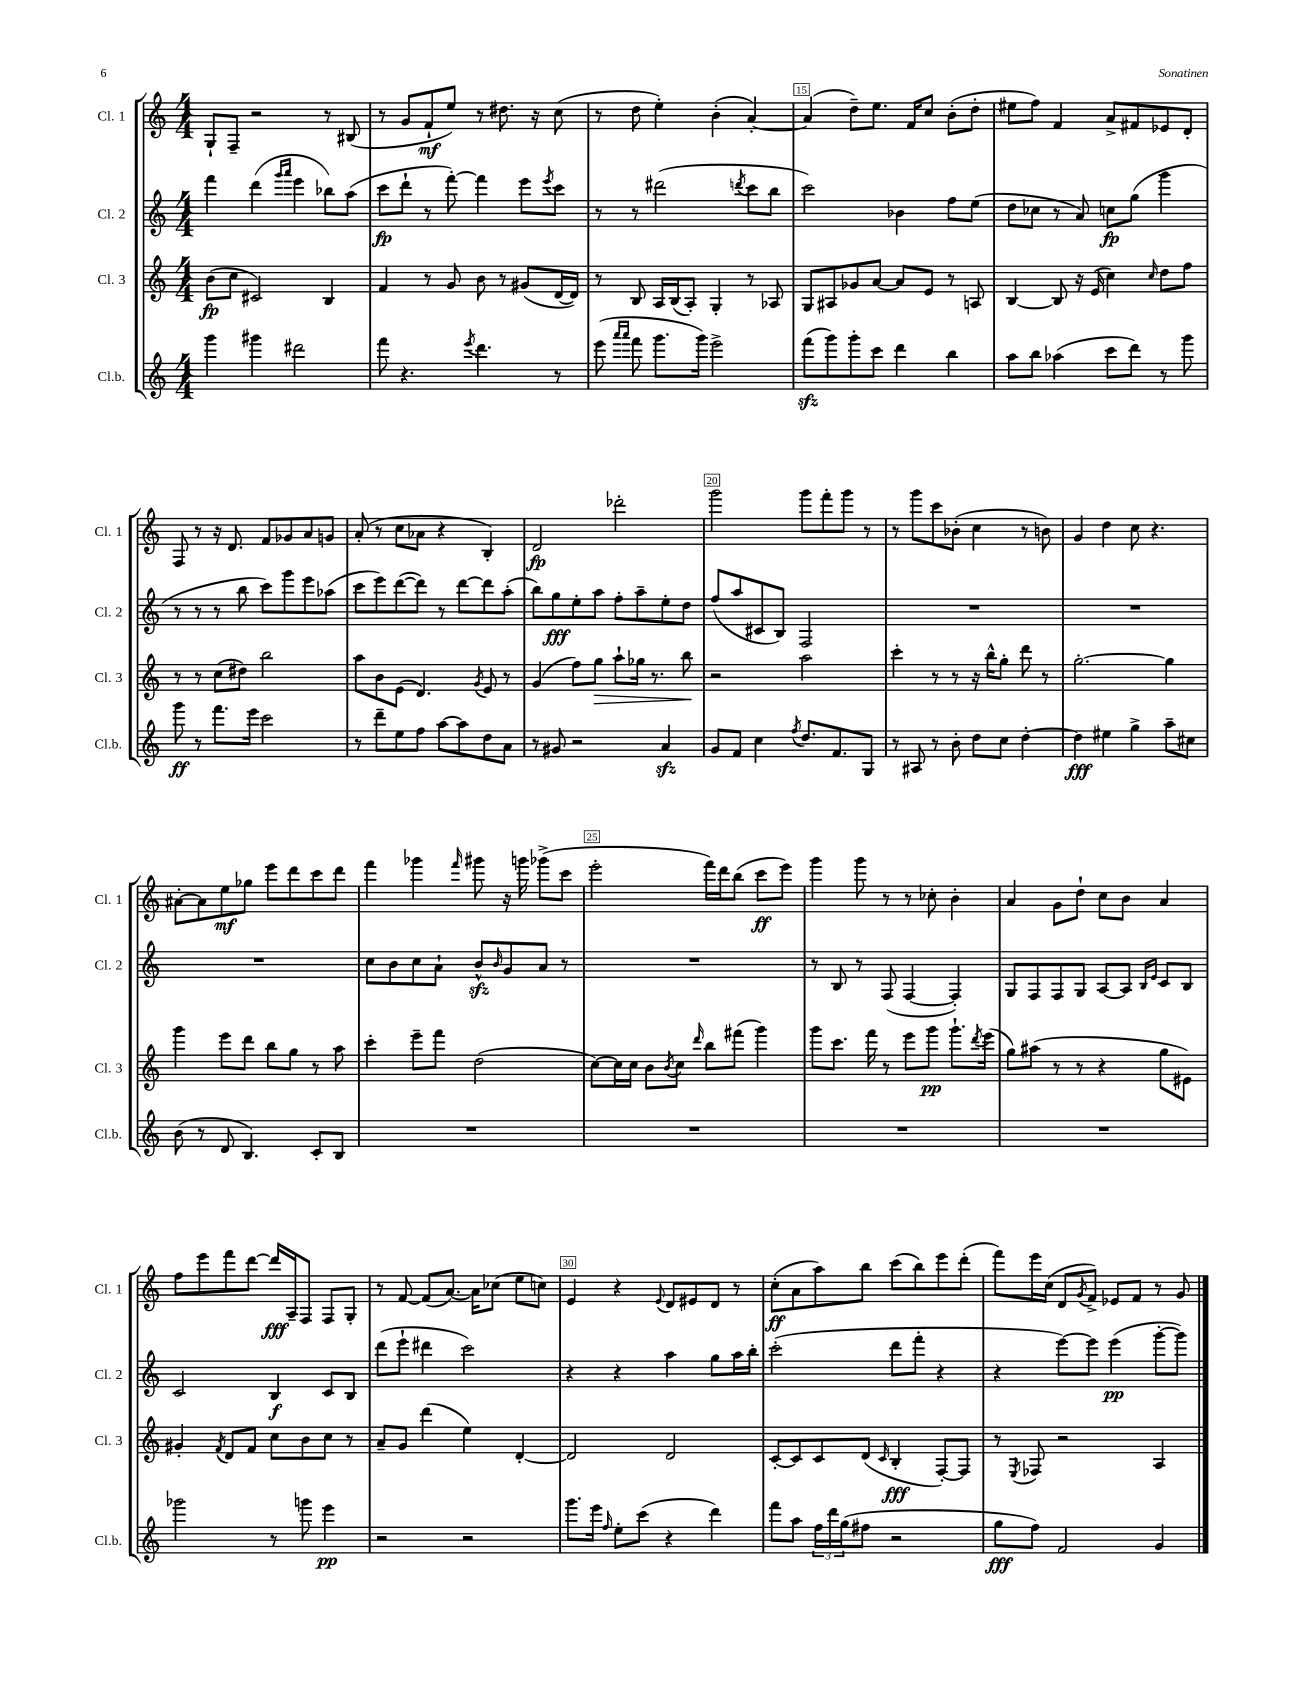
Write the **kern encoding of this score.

**kern	**dynam	**kern	**dynam	**kern	**dynam	**kern	**dynam
*part4	*part4	*part3	*part3	*part2	*part2	*part1	*part1
*staff4	*staff4	*staff3	*staff3	*staff2	*staff2	*staff1	*staff1
*I"Cl.b.	*	*I"Cl. 3	*	*I"Cl. 2	*	*I"Cl. 1	*
*I'Cl.b.	*	*I'Cl. 3	*	*I'Cl. 2	*	*I'Cl. 1	*
*clefG2	*	*clefG2	*	*clefG2	*	*clefG2	*
*k[]	*	*k[]	*	*k[]	*	*k[]	*
*M4/4	*	*M4/4	*	*M4/4	*	*M4/4	*
=12	=12	=12	=12	=12	=12	=12	=12
4ggg\	.	(8b\L	fp	4fff\	.	8G`/L	.
.	.	8cc\J	.	.	.	8F~/J	.
4ggg#X\	.	2c#X/)	.	(4ddd\	.	2r	.
.	.	.	.	16qqggg/LL	.	.	.
.	.	.	.	16qqaaa/JJ	.	.	.
2ddd#X\	.	.	.	4eee\	.	.	.
.	.	4B/	.	8bb-X\L)	.	8r	.
.	.	.	.	(8aa\J	.	(8B#X/	.
=13	=13	=13	=13	=13	=13	=13	=13
8fff\	.	4f/	.	8ccc\L	fp	8r	.
4.r	.	.	.	8ddd`\J	.	8g/L	.
.	.	8r	.	8r	.	8f`/	mf
.	.	8g/	.	[8fff'\)	.	8ee/J)	.
8qeee/	.	.	.	.	.	.	.
4.ddd\	.	8b\	.	4fff\]	.	8r	.
.	.	8r	.	.	.	8.dd#X\	.
.	.	(8g#X/L	.	8eee\L	.	.	.
.	.	.	.	.	.	16r	.
.	.	.	.	8qeee/	.	.	.
8r	.	[16d/L	.	8ccc\J	.	(8cc\	.
.	.	16d/JJ])	.	.	.	.	.
=14	=14	=14	=14	=14	=14	=14	=14
(8eee\	.	8r	.	8r	.	8r	.
16qqaaa/LL	.	.	.	.	.	.	.
16qqaaa/JJ	.	.	.	.	.	.	.
8fff\	.	8B/	.	8r	.	8dd\	.
8.ggg\L	.	16A/LL	.	(2ddd#X\	.	4ee'\)	.
.	.	(16B/J	.	.	.	.	.
.	.	8A'/J)	.	.	.	.	.
16ggg\Jk)	.	.	.	.	.	.	.
2eee^\	.	4G'/	.	.	.	(4b'\	.
.	.	.	.	8qdddn/	.	.	.
.	.	8r	.	8ccc\L	.	[4a'/)	.
.	.	8A-X/	.	8bb\J	.	.	.
=15	=15	=15	=15	=15	=15	=15	=15
(8fffzz\L	.	8G/L	.	2ccc\)	.	(4a/]	.
8ggg\)	.	8A#X/	.	.	.	.	.
8ggg'\	.	8g-X/	.	.	.	8dd~\L)	.
8ccc\J	.	[8a/J	.	.	.	8.ee\J	.
4ddd\	.	8a/L]	.	4b-X\	.	.	.
.	.	.	.	.	.	16f/KL	.
.	.	8e/J	.	.	.	8cc/J	.
4bb\	.	8r	.	8ff\L	.	(8b'\L	.
.	.	8An/	.	(8ee\J	.	8dd'\J	.
=16	=16	=16	=16	=16	=16	=16	=16
8aa\L	.	[4B/	.	8dd\L	.	8ee#X\L	.
8bb\J	.	.	.	8cc-X\J	.	8ff\J)	.
(4aa-X\	.	8B/]	.	8r	.	4f/	.
.	.	16r	.	8a/)	.	.	.
.	.	(16e/	.	.	.	.	.
8ccc\L	.	4cc\)	.	8ccn\L	fp	8a^/L	.
8ddd\J)	.	.	.	(8gg\J	.	8f#X/	.
.	.	16qqcc/	.	.	.	.	.
8r	.	8dd\L	.	4ggg\	.	8e-X/	.
8ggg\	.	8ff\J	.	.	.	8d'/J	.
!!LO:LB:g=z
=17	=17	=17	=17	=17	=17	=17	=17
8ggg\	ff	8r	.	8r	.	8F/	.
8r	.	8r	.	8r	.	8r	.
8.fff\L	.	(8cc\L	.	8r	.	16r	.
.	.	.	.	.	.	8.d/	.
.	.	8dd#X\J)	.	8bb\	.	.	.
16eee\Jk	.	.	.	.	.	.	.
2ccc\	.	2bb\	.	8ccc\L)	.	8f/L	.
.	.	.	.	8ggg\	.	8g-X/	.
.	.	.	.	8eee\	.	8a/	.
.	.	.	.	(8aa-X\J	.	8gn/J	.
=18	=18	=18	=18	=18	=18	=18	=18
8r	.	8aa\L	.	8ccc\L	.	(8a'/	.
8ddd~\L	.	8b\	.	8eee\)	.	8r	.
8ee\	.	(8e\J	.	([8ddd\	.	8cc\L	.
8ff\J	.	4.d/)	.	8ddd\J])	.	8a-X\J	.
[8aa\L	.	.	.	8r	.	4r	.
8aa\]	.	.	.	[8ddd\L	.	.	.
.	.	8qg/	.	.	.	.	.
8dd\	.	8e/	.	8ddd\]	.	4B'/)	.
8a\J	.	8r	.	(8aa'\J	.	.	.
=19	=19	=19	=19	=19	=19	=19	=19
8r	.	(4g/	.	8bb\L)	.	2d/	fp
8g#X/	.	.	.	8gg\	fff	.	.
2r	.	8ff\L)	.	8ee'\	.	.	.
!	!	!	!LO:HP:b	!	!	!	!
.	.	8gg\J	>	8aa\J	.	.	.
.	.	8aa`\L	.	8ff'\L	.	2ddd-X'\	.
.	.	16gg-X\Jk	.	8aa~\	.	.	.
.	.	8.r	.	.	.	.	.
4azz/	.	.	.	8ee'\	.	.	.
.	.	8bb\	.	8dd\J	.	.	.
.	.	.	]	.	.	.	.
=20	=20	=20	=20	=20	=20	=20	=20
8g/L	.	2r	.	(8ff/L	.	2ggg\	.
8f/J	.	.	.	8aa/	.	.	.
4cc\	.	.	.	8c#X/	.	.	.
.	.	.	.	8B/J)	.	.	.
8qff/	.	.	.	.	.	.	.
8.dd/L	.	2aa\	.	2F/	.	8ggg\L	.
.	.	.	.	.	.	8fff'\	.
8.f/	.	.	.	.	.	.	.
.	.	.	.	.	.	8ggg\J	.
8G/J	.	.	.	.	.	8r	.
=21	=21	=21	=21	=21	=21	=21	=21
8r	.	4ccc'\	.	1r	.	8r	.
8A#X/	.	.	.	.	.	8ggg\L	.
8r	.	8r	.	.	.	8ccc\	.
8b'\	.	8r	.	.	.	(8b-X'\J	.
8dd\L	.	16r	.	.	.	4cc\	.
.	.	16bb^^\KL	.	.	.	.	.
8cc\J	.	8gg'\J	.	.	.	.	.
[4dd'\	.	8ddd\	.	.	.	8r	.
.	.	8r	.	.	.	8bn\)	.
=22	=22	=22	=22	=22	=22	=22	=22
4dd\]	fff	[2.gg'\	.	1r	.	4g/	.
4ee#X\	.	.	.	.	.	4dd\	.
4gg^\	.	.	.	.	.	8cc\	.
.	.	.	.	.	.	4.r	.
8aa~\L	.	4gg\]	.	.	.	.	.
8cc#X\J	.	.	.	.	.	.	.
!!LO:LB:g=z
=23	=23	=23	=23	=23	=23	=23	=23
(8b\	.	4ggg\	.	1r	.	[8a#X'\L	.
8r	.	.	.	.	.	8a#\]	.
8d/	.	8eee\L	.	.	.	8ee\	mf
4.B/)	.	8ddd\J	.	.	.	8gg-X\J	.
.	.	8bb\L	.	.	.	8eee\L	.
.	.	8gg\J	.	.	.	8ddd\	.
8c'/L	.	8r	.	.	.	8ccc\	.
8B/J	.	8aa\	.	.	.	8ddd\J	.
=24	=24	=24	=24	=24	=24	=24	=24
1r	.	4ccc'\	.	8cc\L	.	4fff\	.
.	.	.	.	8b\	.	.	.
.	.	8eee~\L	.	8cc\	.	4ggg-X\	.
.	.	8fff\J	.	8a`\J	.	.	.
.	.	.	.	.	.	16qqfff/	.
.	.	(2dd\	.	8bzz^^/L	.	8ggg#X\	.
.	.	.	.	16qqb/	.	.	.
.	.	.	.	8g/	.	16r	.
.	.	.	.	.	.	16gggn\	.
.	.	.	.	8a/J	.	(8ggg-X^\L	.
.	.	.	.	8r	.	8ccc\J	.
=25	=25	=25	=25	=25	=25	=25	=25
1r	.	[8cc\L)	.	1r	.	2eee'\	.
.	.	16cc\L]	.	.	.	.	.
.	.	16cc\JJ	.	.	.	.	.
.	.	8b\L	.	.	.	.	.
.	.	8qb/	.	.	.	.	.
.	.	8cc\J	.	.	.	.	.
.	.	16qqddd/	.	.	.	.	.
.	.	8bb\L	.	.	.	16fff\LL)	.
.	.	.	.	.	.	16ddd\J	.
.	.	(8fff#X\J	.	.	.	(8bb\J	.
.	.	4ggg\)	.	.	.	8ccc\L	ff
.	.	.	.	.	.	8eee\J)	.
=26	=26	=26	=26	=26	=26	=26	=26
1r	.	8ggg\L	.	8r	.	4ggg\	.
.	.	8.ccc\J	.	8B/	.	.	.
.	.	.	.	8r	.	8ggg\	.
.	.	16fff\	.	.	.	.	.
.	.	8r	.	(8F/	.	8r	.
.	.	8eee\L	.	[4F/	.	8r	.
.	.	8ggg\J	pp	.	.	8cc-X'\	.
.	.	8.ggg`\L	.	4F'/])	.	4b'\	.
.	.	8qddd/	.	.	.	.	.
.	.	(16eee\Jk	.	.	.	.	.
=27	=27	=27	=27	=27	=27	=27	=27
1r	.	8gg\L)	.	8G/L	.	4a/	.
.	.	(8aa#X\J	.	8F/	.	.	.
.	.	8r	.	8F/	.	8g\L	.
.	.	8r	.	8G/J	.	8dd`\J	.
.	.	4r	.	[8A/L	.	8cc\L	.
.	.	.	.	8A/J]	.	8b\J	.
.	.	.	.	16qqB/LL	.	.	.
.	.	.	.	16qqe/JJ	.	.	.
.	.	8gg\L	.	8c/L	.	4a/	.
.	.	8e#X\J)	.	8B/J	.	.	.
!!LO:LB:g=z
=28	=28	=28	=28	=28	=28	=28	=28
2ggg-X\	.	4g#X'/	.	2c/	.	8ff\L	.
.	.	.	.	.	.	8eee\	.
.	.	8qf/	.	.	.	.	.
.	.	8d/L	.	.	.	8fff\	.
.	.	8f/J	.	.	.	[8ddd\J	.
8r	.	8cc\L	.	4B/	f	16ddd/LL]	fff
.	.	.	.	.	.	16A~/J	.
8gggn\	.	8b\	.	.	.	8F/J	.
4eee\	pp	8cc\J	.	8c/L	.	8F/L	.
.	.	8r	.	8B/J	.	8G'/J	.
=29	=29	=29	=29	=29	=29	=29	=29
2r	.	8a~/L	.	(8ddd\L	.	8r	.
.	.	8g/J	.	8eee`\J	.	[8f/	.
.	.	(4ddd\	.	4ddd#X\	.	(8f/L]	.
.	.	.	.	.	.	[8.a/J)	.
2r	.	4ee\)	.	2ccc\)	.	.	.
.	.	.	.	.	.	16a\KL]	.
.	.	.	.	.	.	(8cc-X\J	.
.	.	[4d'/	.	.	.	8ee\L	.
.	.	.	.	.	.	8ccn\J)	.
=30	=30	=30	=30	=30	=30	=30	=30
8.ggg\L	.	2d/]	.	4r	.	4e/	.
16eee\Jk	.	.	.	.	.	.	.
16qqff/	.	.	.	.	.	.	.
8ee'\L	.	.	.	4r	.	4r	.
(8ccc\J	.	.	.	.	.	.	.
.	.	.	.	.	.	8qqe/	.
4r	.	2d/	.	4aa\	.	8d/L	.
.	.	.	.	.	.	8e#X/	.
4ddd\)	.	.	.	8gg\L	.	8d/J	.
.	.	.	.	16aa\L	.	8r	.
.	.	.	.	16bb'\JJ	.	.	.
=31	=31	=31	=31	=31	=31	=31	=31
8fff\L	.	[8c'/L	.	(2ccc'\	.	(8cc'\L	ff
8aa\J	.	8c/]	.	.	.	8a\	.
24ff\LL	.	8c/	.	.	.	8aa\)	.
24ddd\	.	.	.	.	.	.	.
(24gg\J	.	.	.	.	.	.	.
8ff#X\J	.	(8d/J	.	.	.	8bb\J	.
.	.	16qqc/	.	.	.	.	.
2r	.	4B'/	fff	8ddd\L	.	(8ccc\L	.
.	.	.	.	8fff'\J	.	8bb\)	.
.	.	[8F'/L)	.	4r	.	8eee\	.
.	.	8F/J]	.	.	.	(8ddd'\J	.
=32	=32	=32	=32	=32	=32	=32	=32
8gg\L	fff	8r	.	4r	.	8fff\L)	.
.	.	8qE/	.	.	.	.	.
8ff\J)	.	8F-X/	.	.	.	16eee\L	.
.	.	.	.	.	.	(16cc\JJ	.
2f/	.	2r	.	[8eee\L)	.	8d/L	.
.	.	.	.	.	.	8qg/	.
.	.	.	.	8eee\J]	.	8f^/J)	.
.	.	.	.	(4eee\	pp	8e-X/L	.
.	.	.	.	.	.	8f/J	.
4g/	.	4A/	.	[8ggg'\L	.	8r	.
.	.	.	.	8ggg\J])	.	8g/	.
==	==	==	==	==	==	==	==
*-	*-	*-	*-	*-	*-	*-	*-
